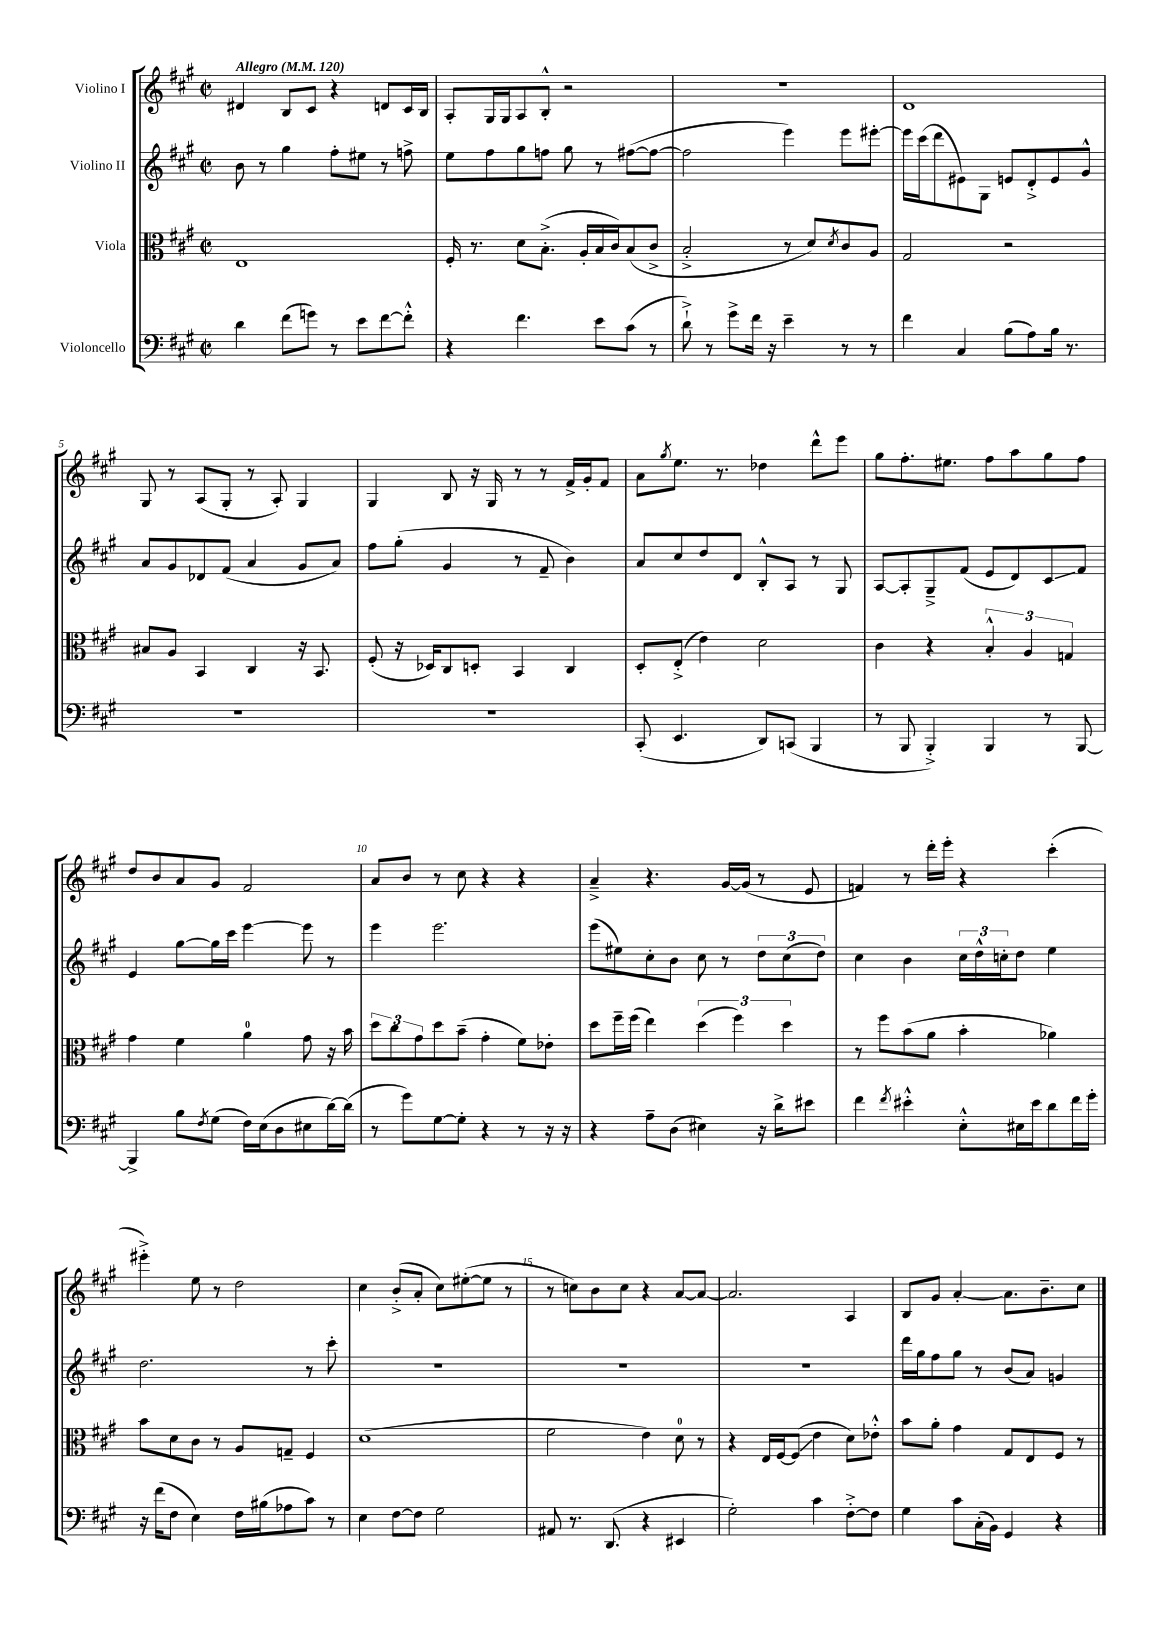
<<
\new StaffGroup <<
\new Staff = "s0" \with { instrumentName = "Violino I" } {
    \clef treble \key a \major \defaultTimeSignature \time 2/2 \tempo "Allegro" 4 = 120
    dis'4 b8 cis'8 r4 d'8 cis'16 b16 |
    a8-. gis16 gis16 a8 b8-.-^ r2 |
    r1 |
    d'1 |
    gis8 r8 a8( gis8-. r8 a8-.) gis4 |
    gis4 b8 r16 gis16 r8 r8 fis'16-> gis'16-. fis'8 |
    a'8 \acciaccatura { gis''8 } e''8. r8. des''4 d'''8-^ e'''8 |
    gis''8 fis''8.-. eis''8. fis''8 a''8 gis''8 fis''8 |
    d''8 b'8 a'8 gis'8 fis'2 |
    a'8 b'8 r8 cis''8 r4 r4 |
    a'4---> r4. gis'16~ gis'16( r8 e'8 |
    f'4) r8 d'''16-. e'''16-. r4 cis'''4-.( |
    eis'''4-.->) e''8 r8 d''2 |
    cis''4 b'8-.->( a'8-. cis''8) eis''8~-.( eis''8 r8 |
    r8 c''8) b'8 c''8 r4 a'8~ a'8~ |
    a'2. a4 |
    b8 gis'8 a'4~-. a'8. b'8.-- cis''8 \bar "|." |
}
\new Staff = "s1" \with { instrumentName = "Violino II" } {
    \clef treble \key a \major \defaultTimeSignature \time 2/2
    b'8 r8 gis''4 fis''8-. eis''8 r8 f''8-> |
    e''8 fis''8 gis''8 f''8 gis''8 r8 fis''8~( fis''8~ |
    fis''2 e'''4) e'''8 eis'''8~-. |
    eis'''16 cis'''16( d'''8 eis'8) gis8 e'8 d'8-.-> e'8 gis'8-^ |
    a'8 gis'8 des'8 fis'8( a'4 gis'8 a'8) |
    fis''8 gis''8-.( gis'4 r8 fis'8-- b'4) |
    a'8 cis''8 d''8 d'8 b8-.-^ a8 r8 gis8 |
    a8~ a8-. gis8---> fis'8( e'8 d'8) cis'8\glissando fis'8 |
    e'4 gis''8~ gis''16 cis'''16 e'''4~ e'''8 r8 |
    e'''4 e'''2. |
    e'''8( eis''8) cis''8-. b'8 cis''8 r8 \tuplet 3/2 { d''8 cis''8( d''8) } |
    cis''4 b'4 \tuplet 3/2 { cis''16 d''16-^ c''16-. } d''8 e''4 |
    d''2. r8 cis'''8-. |
    R1 |
    R1 |
    R1 |
    d'''16 gis''16 fis''8 gis''8 r8 b'8( a'8) g'4 \bar "|." |
}
\new Staff = "s2" \with { instrumentName = "Viola" } {
    \clef alto \key a \major \defaultTimeSignature \time 2/2
    e1 |
    fis16-. r8. d'8 b8.-.->( a16-. b16 cis'16) b8( cis'8-> |
    b2-.-> r8 d'8) \acciaccatura { d'8 } cis'8 a8 |
    gis2 r2 |
    bis8 a8 b,4 cis4 r16 b,8. |
    fis8-.( r16 des16) cis8 d8-. b,4 cis4 |
    d8-. e8-.->( e'4) d'2 |
    cis'4 r4 \tuplet 3/2 { b4-.-^ a4 g4 } |
    gis'4 fis'4 a'4-0 gis'8 r16 b'16 |
    \tuplet 3/2 { d''8 cis''8 gis'8 } d''8 b'8--( gis'4-. fis'8) ees'8-. |
    d''8 fis''16-- fis''16( e''4) \tuplet 3/2 { d''4( fis''4) d''4 } |
    r8 fis''8 b'8( a'8 b'4-. aes'4) |
    b'8 d'8 cis'8 r8 a8 g8-- fis4 |
    d'1( |
    fis'2 e'4) d'8-0 r8 |
    r4 e16 fis16~ fis8\glissando( e'4 d'8) ees'8-.-^ |
    b'8 a'8-. gis'4 gis8 e8 fis8 r8 \bar "|." |
}
\new Staff = "s3" \with { instrumentName = "Violoncello" } {
    \clef bass \key a \major \defaultTimeSignature \time 2/2
    d'4 fis'8( g'8) r8 e'8 fis'8~ fis'8-.-^ |
    r4 fis'4. e'8 cis'8( r8 |
    d'8-!->) r8 gis'8-> fis'16 r16 e'4-- r8 r8 |
    fis'4 cis4 b8( a8) b16 r8. |
    R1 |
    R1 |
    cis,8-.( e,4. d,8) c,8( b,,4 |
    r8 b,,8 b,,4-.->) b,,4 r8 b,,8~ |
    b,,4-> b8 \acciaccatura { fis8 } gis8( fis16) e16( d8 eis8 d'16~) d'16( |
    r8 gis'8) gis8~ gis8-. r4 r8 r16 r16 |
    r4 a8-- d8( eis4) r16 d'16-> eis'8 |
    fis'4 \acciaccatura { fis'8 } eis'4-.-^ e8-.-^ eis16 eis'16 d'8 fis'16 gis'16-. |
    r16 fis'16( fis8 e4) fis16 bis16( aes8 cis'8) r8 |
    e4 fis8~ fis8 gis2 |
    ais,8 r8. d,8.( r4 eis,4 |
    gis2-.) cis'4 fis8~-.-> fis8 |
    gis4 cis'8 cis16-.( b,16) gis,4 r4 \bar "|." |
}
>>
>>
\layout { \context { \Score \override BarNumber.break-visibility = ##(#f #t #t) barNumberVisibility = #(every-nth-bar-number-visible 5) } }
